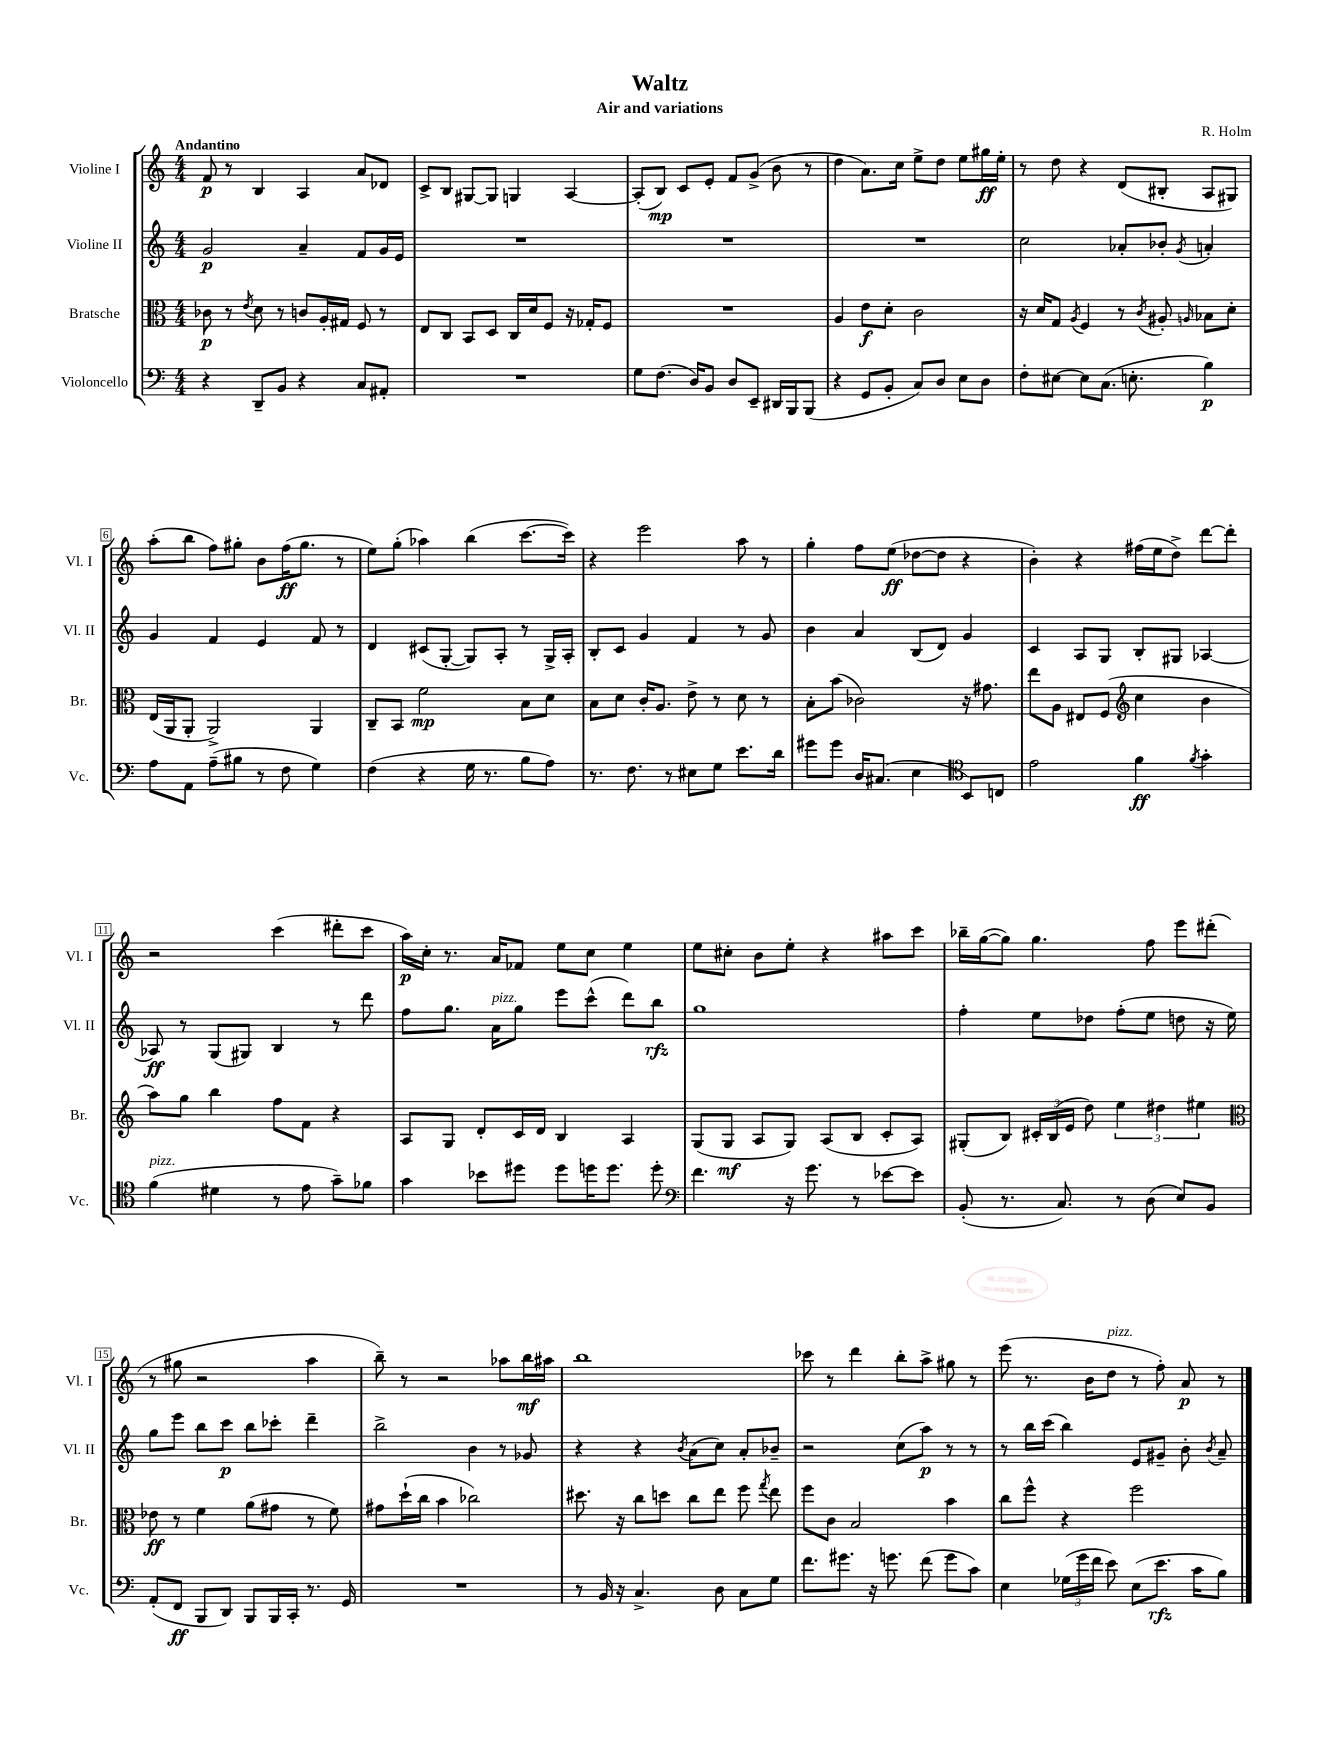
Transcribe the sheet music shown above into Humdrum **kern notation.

**kern	**dynam	**kern	**dynam	**kern	**dynam	**kern	**dynam
*part4	*part4	*part3	*part3	*part2	*part2	*part1	*part1
*staff4	*staff4	*staff3	*staff3	*staff2	*staff2	*staff1	*staff1
*I"Violoncello	*	*I"Bratsche	*	*I"Violine II	*	*I"Violine I	*
*I'Vc.	*	*I'Br.	*	*I'Vl. II	*	*I'Vl. I	*
*clefF4	*	*clefC3	*	*clefG2	*	*clefG2	*
*k[]	*	*k[]	*	*k[]	*	*k[]	*
*M4/4	*	*M4/4	*	*M4/4	*	*M4/4	*
=1	=1	=1	=1	=1	=1	=1	=1
!	!	!	!	!	!	!LO:TX:a:B:t=Andantino	!
4r	.	8c-X\	p	2g/	p	8f/	p
.	.	8r	.	.	.	8r	.
.	.	8qe/	.	.	.	.	.
8DD~/L	.	8d\	.	.	.	4B/	.
8BB/J	.	8r	.	.	.	.	.
4r	.	8cn/L	.	4a~/	.	4A/	.
.	.	16A'/L	.	.	.	.	.
.	.	16G#X/JJ	.	.	.	.	.
8C/L	.	8F/	.	8f/L	.	8a/L	.
8AA#X'/J	.	8r	.	16g/L	.	8d-X/J	.
.	.	.	.	16e/JJ	.	.	.
=2	=2	=2	=2	=2	=2	=2	=2
1r	.	8E/L	.	1r	.	8c^/L	.
.	.	8C/J	.	.	.	8B/J	.
.	.	8BB/L	.	.	.	[8G#X/L	.
.	.	8D/J	.	.	.	8G#/J]	.
.	.	16C/LL	.	.	.	4Gn/	.
.	.	16d/J	.	.	.	.	.
.	.	8F/J	.	.	.	.	.
.	.	16r	.	.	.	[4A/	.
.	.	16G-X'/KL	.	.	.	.	.
.	.	8F/J	.	.	.	.	.
=3	=3	=3	=3	=3	=3	=3	=3
8G\L	.	1r	.	1r	.	(8A'/L]	.
(8.F\J	.	.	.	.	.	8B/J)	mp
.	.	.	.	.	.	8c/L	.
16D/KL)	.	.	.	.	.	.	.
8BB/J	.	.	.	.	.	8e'/J	.
8D/L	.	.	.	.	.	8f/L	.
8EE~/J	.	.	.	.	.	(8g^/J	.
16DD#X/LL	.	.	.	.	.	8b\	.
16BBB/J	.	.	.	.	.	.	.
(8BBB/J	.	.	.	.	.	8r	.
=4	=4	=4	=4	=4	=4	=4	=4
4r	.	4A/	.	1r	.	4dd\	.
8GG/L	.	8e\L	f	.	.	8.a\L)	.
8BB'/J	.	8d'\J	.	.	.	.	.
.	.	.	.	.	.	16cc\Jk	.
8C/L)	.	2c\	.	.	.	8ee^\L	.
8D/J	.	.	.	.	.	8dd\J	.
8E\L	.	.	.	.	.	8ee\L	.
8D\J	.	.	.	.	.	16gg#X\L	ff
.	.	.	.	.	.	16ee'\JJ	.
=5	=5	=5	=5	=5	=5	=5	=5
8F'\L	.	16r	.	2cc\	.	8r	.
.	.	16d/KL	.	.	.	.	.
[8E#X\J	.	8G/J	.	.	.	8dd\	.
.	.	8qA/	.	.	.	.	.
8E#\L]	.	4F/	.	.	.	4r	.
(8.C\J	.	.	.	.	.	.	.
.	.	8r	.	8a-X'/L	.	(8d/L	.
8.En'\	.	.	.	.	.	.	.
.	.	8qc/	.	.	.	.	.
.	.	8A#X'/	.	8b-X'/J	.	8B#X'/J	.
.	.	16qqAn/	.	8qg/	.	.	.
4B\)	p	8B-X\L	.	4an'/	.	8A/L	.
.	.	8d'\J	.	.	.	8G#X/J)	.
!!LO:LB:g=z
=6	=6	=6	=6	=6	=6	=6	=6
8A\L	.	(16E/LL	.	4g/	.	(8aa'\L	.
.	.	16AA/J	.	.	.	.	.
8AA\J	.	8AA'/J	.	.	.	8bb\J	.
(8A~\L	.	2AA^/)	.	4f/	.	8ff\L)	.
8B#X\J	.	.	.	.	.	8gg#X'\J	.
8r	.	.	.	4e/	.	8b\L	.
8F\	.	.	.	.	.	(16ff\K	ff
.	.	.	.	.	.	8.gg#\J	.
4G\)	.	4AA/	.	8f/	.	.	.
.	.	.	.	8r	.	8r	.
=7	=7	=7	=7	=7	=7	=7	=7
(4F\	.	8C~/L	.	4d/	.	8ee\L)	.
.	.	8BB/J	.	.	.	(8gg'\J	.
4r	.	2f\	mp	(8c#X/L	.	4aa-X\)	.
.	.	.	.	[8G'/J	.	.	.
16G\	.	.	.	8G/L])	.	(4bb\	.
8.r	.	.	.	.	.	.	.
.	.	.	.	8A'/J	.	.	.
8B\L	.	8B\L	.	8r	.	[8.ccc\L	.
8A\J)	.	8d\J	.	16G^/LL	.	.	.
.	.	.	.	16A'/JJ	.	16ccc\Jk])	.
=8	=8	=8	=8	=8	=8	=8	=8
8.r	.	8B\L	.	8B'/L	.	4r	.
.	.	8d\J	.	8c/J	.	.	.
8.F\	.	.	.	.	.	.	.
.	.	16c'/KL	.	4g/	.	2eee\	.
.	.	8.A/J	.	.	.	.	.
8r	.	.	.	.	.	.	.
8E#X\L	.	8e^\	.	4f/	.	.	.
8G\J	.	8r	.	.	.	.	.
8.e\L	.	8d\	.	8r	.	8aa\	.
.	.	8r	.	8g/	.	8r	.
16d\Jk	.	.	.	.	.	.	.
=9	=9	=9	=9	=9	=9	=9	=9
8g#X\L	.	8B'\L	.	4b\	.	4gg'\	.
8g#\J	.	(8b\J	.	.	.	.	.
16D/KL	.	2c-X\)	.	4a/	.	8ff\L	.
(8.C#X/J	.	.	.	.	.	.	.
.	.	.	.	.	.	(8ee\J	ff
4E\	.	.	.	(8B/L	.	[8dd-X\L	.
.	.	.	.	8d/J)	.	8dd-\J]	.
*clefC4	*	*	*	*	*	*	*
8BB/L)	.	16r	.	4g/	.	4r	.
.	.	8.g#X\	.	.	.	.	.
8Cn/J	.	.	.	.	.	.	.
=10	=10	=10	=10	=10	=10	=10	=10
2e\	.	8ee\L	.	4c/	.	4b'\)	.
.	.	8A\J	.	.	.	.	.
.	.	8E#X/L	.	8A/L	.	4r	.
.	.	(8F/J	.	8G/J	.	.	.
*	*	*clefG2	*	*	*	*	*
4f\	ff	4cc\	.	8B'/L	.	(16ff#X\LL	.
.	.	.	.	.	.	16ee\J	.
.	.	.	.	8G#X/J	.	8dd^\J)	.
8qf/	.	.	.	.	.	.	.
4g'\	.	4b\	.	[4A-X/	.	[8ddd\L	.
.	.	.	.	.	.	8ddd'\J]	.
!!LO:LB:g=z
=11	=11	=11	=11	=11	=11	=11	=11
!LO:TX:a:i:t=pizz.	!	!	!	!	!	!	!
(4f\	.	8aa\L)	.	8A-X/]	ff	2r	.
.	.	8gg\J	.	8r	.	.	.
4d#X\	.	4bb\	.	(8G/L	.	.	.
.	.	.	.	8G#X/J)	.	.	.
8r	.	8ff\L	.	4B/	.	(4ccc\	.
8e\	.	8f\J	.	.	.	.	.
8g~\L)	.	4r	.	8r	.	8ddd#X'\L	.
8f-X\J	.	.	.	8ddd\	.	8ccc\J	.
=12	=12	=12	=12	=12	=12	=12	=12
4g\	.	8A/L	.	8ff\L	.	16aa\LL)	p
.	.	.	.	.	.	16cc'\JJ	.
.	.	8G/J	.	8.gg\J	.	8.r	.
8b-X\L	.	8d'/L	.	.	.	.	.
!	!	!	!	!LO:TX:a:i:t=pizz.	!	!	!
.	.	.	.	16a\KL	.	16a/KL	.
8dd#X\J	.	16c/L	.	8gg\J	.	8f-X/J	.
.	.	16d/JJ	.	.	.	.	.
8dd#\L	.	4B/	.	8eee\L	.	8ee\L	.
16ddn\K	.	.	.	(8ccc^^\J	.	8cc\J	.
8.dd\J	.	.	.	.	.	.	.
.	.	4A/	.	8ddd\L)	.	4ee\	.
8dd'\	.	.	.	8bb\J	rfz	.	.
=13	=13	=13	=13	=13	=13	=13	=13
*clefF4	*	*	*	*	*	*	*
4.f\	.	(8G/L	.	1gg	.	8ee\L	.
.	.	8G/J	mf	.	.	8cc#X'\J	.
.	.	8A/L	.	.	.	8b\L	.
16r	.	8G/J)	.	.	.	8ee'\J	.
8.g\	.	.	.	.	.	.	.
.	.	(8A/L	.	.	.	4r	.
8r	.	8B/J	.	.	.	.	.
[8e-X\L	.	8c'/L	.	.	.	8aa#X\L	.
8e-\J]	.	8A/J)	.	.	.	8ccc\J	.
=14	=14	=14	=14	=14	=14	=14	=14
(8BB'/	.	(8G#X'/L	.	4ff'\	.	16bb-X~\LL	.
.	.	.	.	.	.	([16gg\J	.
8.r	.	8B/J)	.	.	.	8gg\J])	.
.	.	24c#X'/LL	.	8ee\L	.	4.gg\	.
.	.	(24B/	.	.	.	.	.
8.C/)	.	.	.	.	.	.	.
.	.	24e/JJ	.	.	.	.	.
.	.	8dd\)	.	8dd-X\J	.	.	.
8r	.	6ee\	.	(8ff'\L	.	.	.
(8D\	.	.	.	8ee\J	.	8ff\	.
.	.	6dd#X\	.	.	.	.	.
8E/L)	.	.	.	8ddn\	.	8eee\L	.
.	.	6ee#X\	.	.	.	.	.
8BB/J	.	.	.	16r	.	(8ddd#X'\J	.
.	.	.	.	16ee\)	.	.	.
!!LO:LB:g=z
=15	=15	=15	=15	=15	=15	=15	=15
*	*	*clefC3	*	*	*	*	*
(8AA'/L	.	8e-X\	ff	8gg\L	.	8r	.
8FF/J	ff	8r	.	8eee\J	.	8gg#X\	.
8BBB/L	.	4f\	.	8bb\L	.	2r	.
8DD/J)	.	.	.	8ccc\J	p	.	.
8BBB/L	.	(8a\L	.	8bb\L	.	.	.
16BBB/L	.	8g#X\J	.	8ccc-X'\J	.	.	.
16CC'/JJ	.	.	.	.	.	.	.
8.r	.	8r	.	4ddd~\	.	4aa\	.
.	.	8f\)	.	.	.	.	.
16GG/	.	.	.	.	.	.	.
=16	=16	=16	=16	=16	=16	=16	=16
1r	.	8g#X\L	.	2bb^\	.	8bb~\)	.
.	.	(16dd`\L	.	.	.	8r	.
.	.	16cc\JJ	.	.	.	.	.
.	.	4b\	.	.	.	2r	.
.	.	2cc-X\)	.	4b\	.	.	.
.	.	.	.	8r	.	8aa-X\L	.
.	.	.	.	8g-X/	.	16bb\L	mf
.	.	.	.	.	.	16aa#X\JJ	.
=17	=17	=17	=17	=17	=17	=17	=17
8r	.	8.dd#X\	.	4r	.	1bb	.
16BB/	.	.	.	.	.	.	.
16r	.	16r	.	.	.	.	.
4.C^/	.	8cc\L	.	4r	.	.	.
.	.	8ddn\J	.	.	.	.	.
.	.	.	.	8qb/	.	.	.
.	.	8cc\L	.	(8a\L	.	.	.
8D\	.	8ee\J	.	8cc\J)	.	.	.
8C\L	.	8ff\	.	8a'/L	.	.	.
.	.	8qgg/	.	.	.	.	.
8G\J	.	8ee\	.	8b-X~/J	.	.	.
=18	=18	=18	=18	=18	=18	=18	=18
8.f\L	.	8ff\L	.	2r	.	8ccc-X\	.
.	.	8c\J	.	.	.	8r	.
8.g#X\J	.	.	.	.	.	.	.
.	.	2B/	.	.	.	4ddd\	.
16r	.	.	.	.	.	.	.
8.gn\	.	.	.	.	.	.	.
.	.	.	.	(8cc\L	.	8bb'\L	.
(8f\	.	.	.	8aa\J)	p	8aa^\J	.
8g\L	.	4b\	.	8r	.	8gg#X\	.
8c\J)	.	.	.	8r	.	8r	.
=19	=19	=19	=19	=19	=19	=19	=19
4E\	.	8cc\L	.	8r	.	(8eee\	.
.	.	8ff^^\J	.	16bb\LL	.	8.r	.
.	.	.	.	(16ccc\JJ	.	.	.
(24G-X\LL	.	4r	.	4bb\)	.	.	.
24g\	.	.	.	.	.	.	.
.	.	.	.	.	.	16b\KL	.
24f\JJ	.	.	.	.	.	.	.
!	!	!	!	!	!	!LO:TX:a:i:t=pizz.	!
8e\)	.	.	.	.	.	8dd\J	.
(8E\L	.	2ff\	.	8e/L	.	8r	.
8.e\J	rfz	.	.	8g#X~/J	.	8ff'\)	.
.	.	.	.	8b'\	.	8a/	p
16c\KL	.	.	.	.	.	.	.
.	.	.	.	8qb/	.	.	.
8B\J)	.	.	.	8a~/	.	8r	.
==	==	==	==	==	==	==	==
*-	*-	*-	*-	*-	*-	*-	*-
